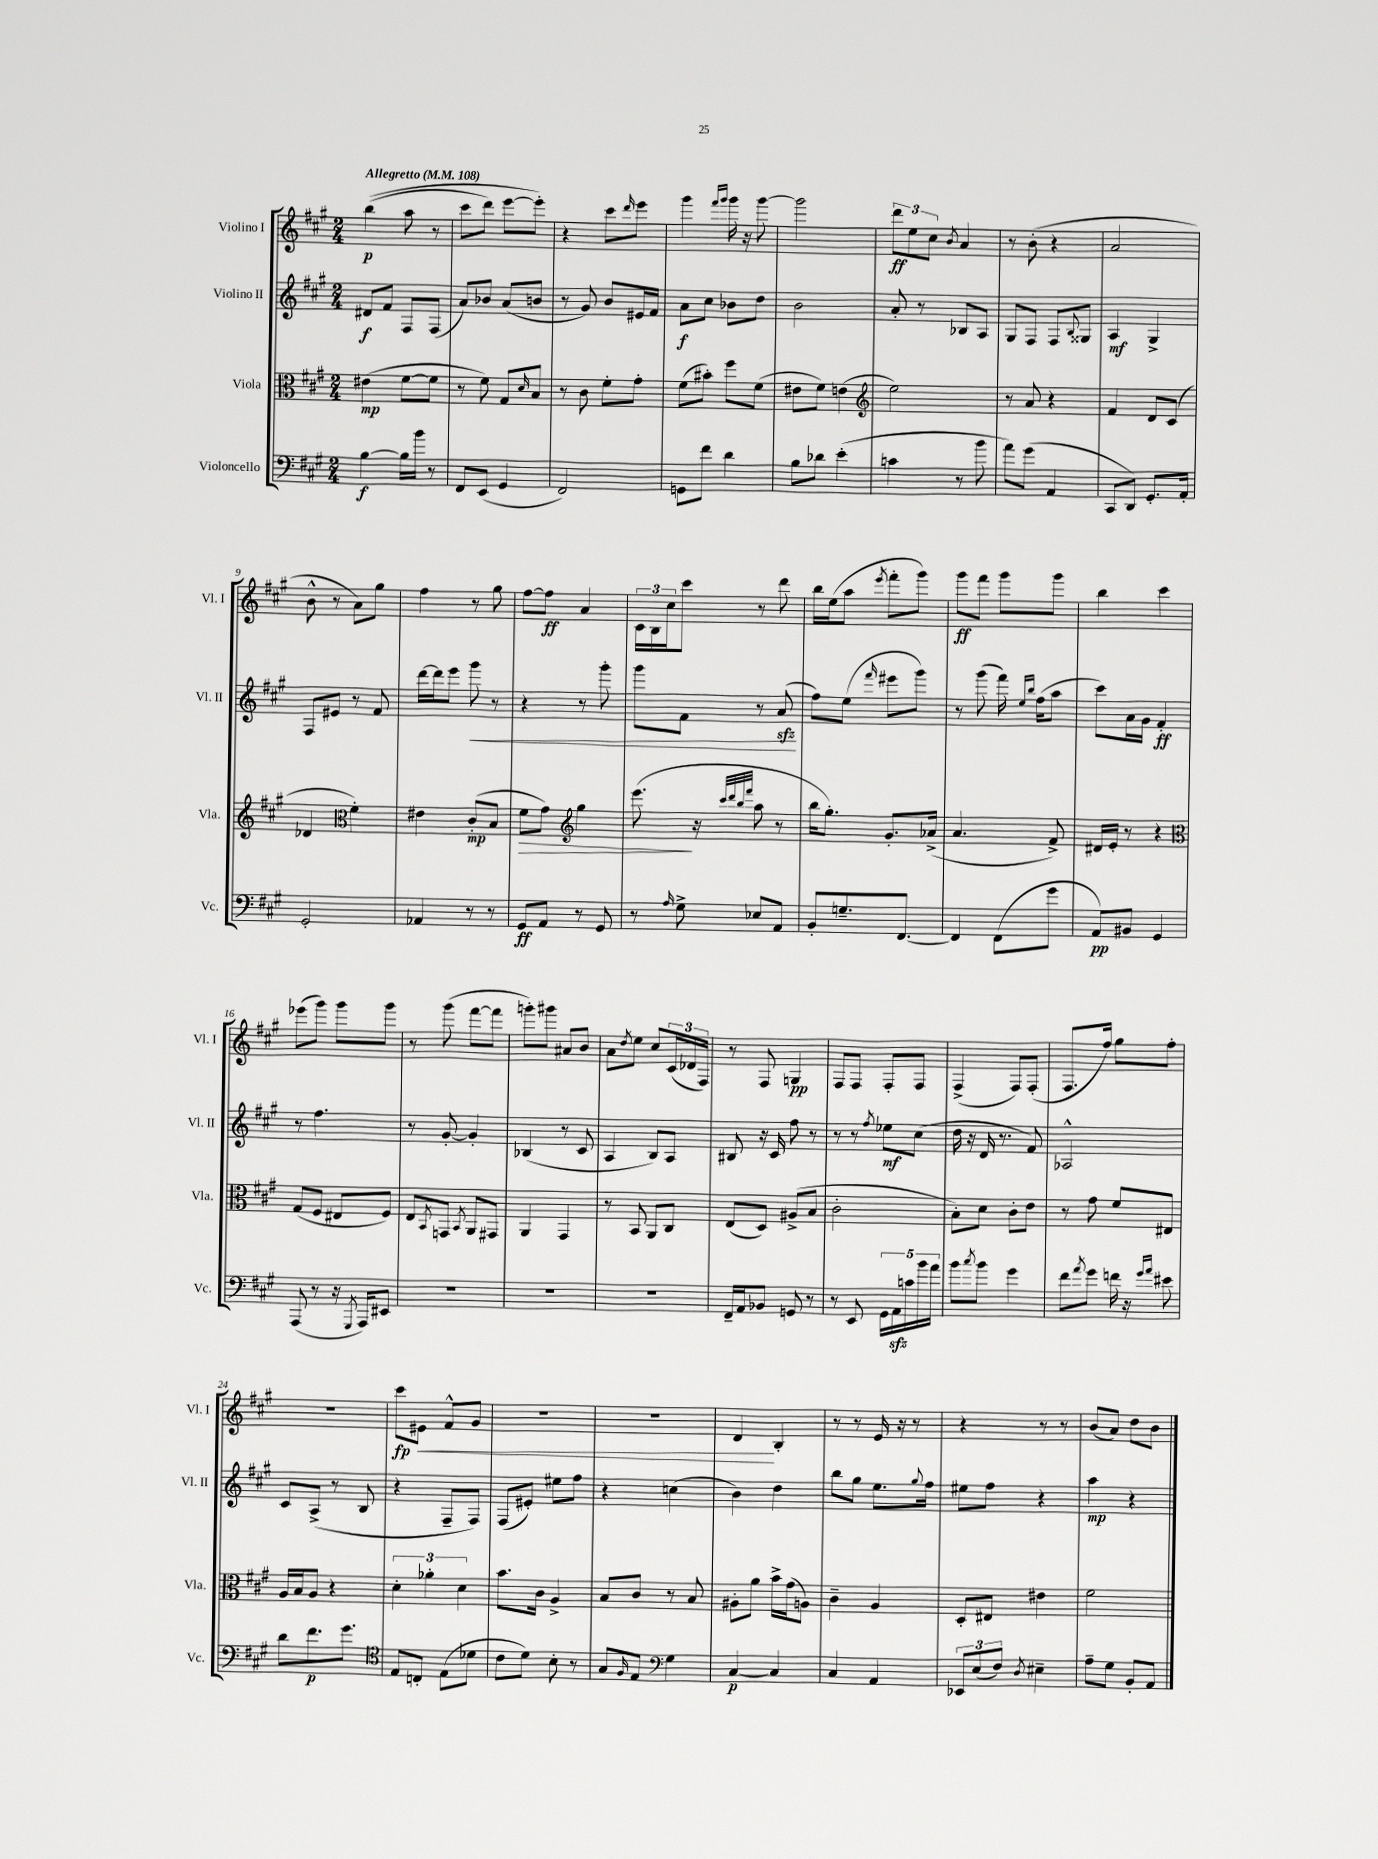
<<
\new StaffGroup <<
\new Staff = "s0" \with { instrumentName = "Violino I" shortInstrumentName = "Vl. I" } {
    \clef treble \key a \major \numericTimeSignature \time 2/4 \tempo "Allegretto" 4 = 108
    b''4\p(\( a''8 r8 |
    cis'''8 d'''8) e'''8~ e'''8-.\) |
    r4 cis'''8 \grace { d'''16 } e'''8 |
    gis'''4 \grace { fis'''16 gis'''16 } gis'''16 r16 gis'''8~ |
    gis'''2 |
    \tuplet 3/2 { d'''8\ff e''8 cis''8 } \acciaccatura { b'8 } a'4 |
    r8 b'8-.( r4 |
    a'2 |
    b'8-^ r8 a'8) gis''8 |
    fis''4 r8 gis''8 |
    fis''8~ fis''8\ff a'4 |
    \tuplet 3/2 { cis'16 b16 cis''16 } cis'''8 r8 d'''8 |
    b''16 e''16( a''8 \acciaccatura { e'''8 } fis'''8-. gis'''8) |
    gis'''8\ff fis'''8 gis'''8 gis'''8 |
    b''4 cis'''4 |
    ees'''8( gis'''8) gis'''8 gis'''8 |
    r8 gis'''8( fis'''8~ fis'''8 |
    g'''8-.) gis'''8 ais'8 b'8 |
    a'8 \acciaccatura { d''8 } e''8 cis''8 \tuplet 3/2 { cis'16( des'16 fis16) } |
    r8 fis8 g4\pp |
    fis8 fis8 fis8-. fis8 |
    fis4->( fis8) fis8-.( |
    fis8. fis''16) gis''8 fis''8-. |
    R2 |
    cis'''8\fp eis'8\< fis'8-^ gis'8 |
    r2 |
    r2 |
    d'4\! b4-. |
    r8 r8 e'16 r16 r8 |
    r4 r8 r8 |
    b'8( a'8) d''8 b'8 \bar "|." |
}
\new Staff = "s1" \with { instrumentName = "Violino II" shortInstrumentName = "Vl. II" } {
    \clef treble \key a \major \numericTimeSignature \time 2/4
    dis'8\f fis'8 fis8 fis8( |
    a'8) bes'8 a'8( b'8 |
    r8 gis'8) b'8 eis'16 fis'16 |
    a'8\f cis''8 bes'8 d''8 |
    b'2 |
    a'8-. r8 bes8 a8 |
    gis8 fis8 fis8 \appoggiatura { b8 } gisis8 |
    a4\mf gis4-> |
    fis8 eis'8 r8 fis'8 |
    d'''16~ d'''16 e'''8 gis'''8\< r8 |
    r4 r8 gis'''8-. |
    gis'''8 fis'8 r8 a'8\sfz\!( |
    fis''8) e''8( \grace { fis'''16 } eis'''8 gis'''8) |
    r8 gis'''8( fis'''16) \grace { e''16 b''16 } fis''16( a''8 |
    cis'''8) a'16 gis'16 fis'4-.\ff |
    r8 fis''4. |
    r8 gis'8~-. gis'4-. |
    bes4( r8 cis'8 |
    a4 b8) a8 |
    bis8 r16 cis'16 fis''8 r8 |
    r8 r8 \acciaccatura { fis''8 } ees''8\mf cis''8( |
    d''16 r16 d'16 r8. fis'8) |
    aes2-^ |
    cis'8 a8->( r8 b8 |
    r4 fis8-- fis8) |
    fis8( eis'8-.) eis''8 fis''8 |
    r4 c''4( |
    b'4) d''4 |
    b''8 gis''8 e''8. \appoggiatura { gis''8 } fis''16 |
    eis''8 fis''8 r4 |
    a''4\mp r4 \bar "|." |
}
\new Staff = "s2" \with { instrumentName = "Viola" shortInstrumentName = "Vla." } {
    \clef alto \key a \major \numericTimeSignature \time 2/4
    eis'4\mp( fis'8~ fis'8 |
    r8 fis'8) gis8 \grace { d'16 } b8 |
    r8 cis'8 fis'8-. gis'8-. |
    fis'8( bis'8-.) fis''8 fis'8( |
    eis'8 fis'8) e'4( |
    \clef treble e''2) |
    r8 a'8 r4 |
    fis'4 d'8 cis'8( |
    des'4 \clef alto fis'4-.) |
    eis'4 cis'8-.\mp( b8 |
    fis'8\> gis'8) \clef treble gis''4 |
    e'''8.\!( r16 \grace { cis'''32 d'''32 b''32 fis'''32 } a''8 r8 |
    b''16 gis''8.-.) gis'8.-. aes'16->( |
    a'4. fis'8->) |
    dis'16 e'16-. r8 r4 |
    \clef alto gis8( fis8 eis8 fis8) |
    e8 \acciaccatura { b,8 } g,8 \acciaccatura { b,8 } a,8 gis,8 |
    a,4 gis,4 |
    r8 b,8 a,8 cis8 |
    e8( d8) ais8->( b8 |
    cis'2-. |
    b8-.) d'8 cis'8-. e'8 |
    r8 gis'8 fis'8 eis8 |
    a16 b16 a8 r4 |
    \tuplet 3/2 { d'4-. aes'4-. d'4 } |
    b'8. cis'16 a4-> |
    b8 cis'8 r8 b8 |
    ais8-. a'8 b'16-> gis'16( a8) |
    cis'4-- a4 |
    d8-. eis8 eis'4 |
    fis'2 \bar "|." |
}
\new Staff = "s3" \with { instrumentName = "Violoncello" shortInstrumentName = "Vc." } {
    \clef bass \key a \major \numericTimeSignature \time 2/4
    b4~\f b16 b'16 r8 |
    fis,8 e,8( gis,4 |
    fis,2) |
    g,8 fis'8 d'4 |
    b8 des'8 e'4-.( |
    c'4 r8 b'8 |
    a'8) gis'8( a,4 |
    cis,8 d,8) gis,8.-. a,16-. |
    gis,2-. |
    aes,4 r8 r8 |
    gis,8\ff a,8 r8 gis,8 |
    r8 \grace { a16 } gis8-> ees8 a,8 |
    b,8-. g8.-- fis,8.~ |
    fis,4 fis,8( gis'8 |
    a,8\pp) bis,8 gis,4 |
    a,,8( r8 r16 \acciaccatura { gis,,8 } a,,16) eis,8 |
    r2 |
    R2 |
    R2 |
    fis,16-- a,16 bes,8 g,8 r8 |
    r8 e,8 \tuplet 5/4 { gis,16 a,16\sfz c'16 b'16 a'16 } |
    b'8 \acciaccatura { cis''8 } b'8 gis'4 |
    fis'8 \acciaccatura { a'8 } gis'8 f'16 r16 \grace { gis'16 a'16 } eis'8 |
    d'8 fis'8.\p gis'8. |
    \clef tenor e8 c8-. e8( des'8 |
    cis'8 d'8) b8-. r8 |
    gis8 \grace { fis16 } e8 \clef bass gis4 |
    cis4~\p cis4 |
    cis4 a,4 |
    \tuplet 3/2 { ees,8 e8( fis8) } \acciaccatura { d8 } eis4-- |
    a8-- gis8 b,8-. a,8 \bar "|." |
}
>>
>>
